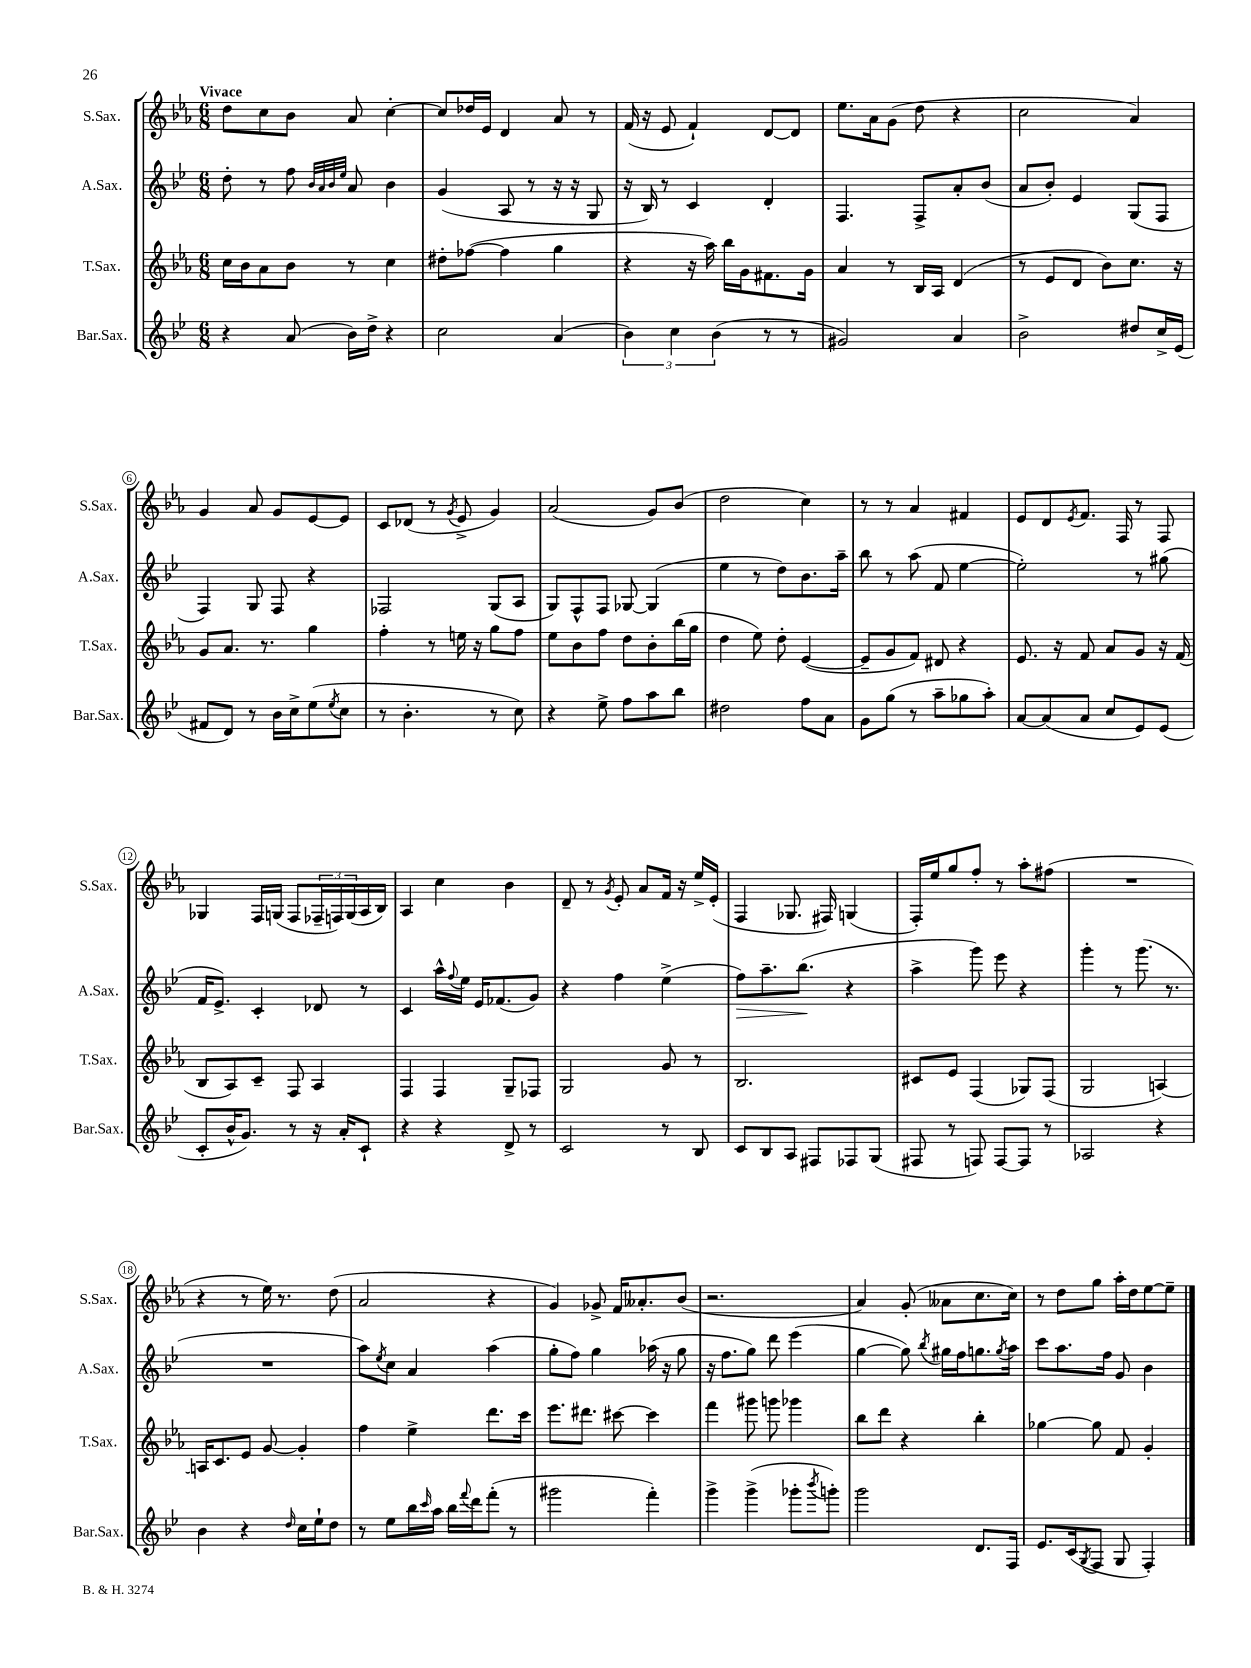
<<
\new StaffGroup <<
\new Staff = "s0" \with { instrumentName = "S.Sax." shortInstrumentName = "S.Sax." } {
    \clef treble \key ees \major \numericTimeSignature \time 6/8 \tempo "Vivace"
    d''8 c''8 bes'8 aes'8 c''4~-. |
    c''8 des''16 ees'16 d'4 aes'8 r8 |
    f'16( r16 ees'8 f'4-!) d'8~ d'8 |
    ees''8. aes'16 g'8( d''8 r4 |
    c''2 aes'4) |
    g'4 aes'8 g'8 ees'8~ ees'8 |
    c'8 des'8( r8 \acciaccatura { g'8 } ees'8-> g'4) |
    aes'2( g'8) bes'8( |
    d''2 c''4) |
    r8 r8 aes'4 fis'4 |
    ees'8 d'8 \acciaccatura { ees'8 } f'8. f16 r8 f8 |
    ges4 f16 g16( f8 \tuplet 3/2 { fes16-- f16) g16( } aes16 bes16) |
    aes4 c''4 bes'4 |
    d'8-- r8 \acciaccatura { g'8 } ees'8-. aes'8 f'16 r16 ees''16-> ees'16-.( |
    f4 ges8. fis16) g4( |
    f16-.) ees''16 g''8 f''8-. r8 aes''8-. fis''8( |
    R2. |
    r4 r8 ees''16) r8. d''8( |
    aes'2 r4 |
    g'4) ges'8-> f'16 aeses'8.-. bes'8( |
    r2. |
    aes'4) g'8-.( aeses'8 c''8. c''16) |
    r8 d''8 g''8 aes''16-. d''16 ees''8~ ees''8-- \bar "|." |
}
\new Staff = "s1" \with { instrumentName = "A.Sax." shortInstrumentName = "A.Sax." } {
    \clef treble \key bes \major \numericTimeSignature \time 6/8
    d''8-. r8 f''8 \grace { bes'32 a'32 bes'32 ees''32 } a'8 bes'4 |
    g'4( a8 r8 r16 r16 g8 |
    r16 bes16) r8 c'4 d'4-. |
    f4. f8-> a'8-. bes'8( |
    a'8 bes'8-.) ees'4 g8( f8 |
    f4) g8 f8 r4 |
    fes2 g8( a8 |
    g8) f8-^ f8 ges8~ ges4( |
    ees''4 r8 d''8) bes'8. a''16-- |
    bes''8 r8 a''8( f'8 ees''4~ |
    ees''2-.) r8 gis''8( |
    f'16 ees'8.->) c'4-. des'8 r8 |
    c'4 a''16-^ \appoggiatura { f''8 } ees''16 ees'16 fes'8.( g'8) |
    r4 f''4 ees''4->( |
    f''8\>) a''8.-- bes''8.\!( r4 |
    a''4-> g'''8) ees'''8 r4 |
    g'''4-. r8 g'''8.( r8. |
    R2. |
    a''8) \acciaccatura { ees''8 } c''8 a'4 a''4( |
    g''8-. f''8) g''4 aes''16( r16 g''8 |
    r16 f''8. g''8) d'''8 ees'''4( |
    g''4~ g''8) \acciaccatura { bes''8 } gis''16 f''16 g''8. \acciaccatura { g''8 } a''16 |
    c'''8 a''8. f''16 g'8 bes'4 \bar "|." |
}
\new Staff = "s2" \with { instrumentName = "T.Sax." shortInstrumentName = "T.Sax." } {
    \clef treble \key ees \major \numericTimeSignature \time 6/8
    c''16 bes'16 aes'8 bes'8 r8 c''4 |
    dis''8-. fes''8~( fes''4 g''4 |
    r4 r16 aes''16) bes''16 g'16 fis'8. g'16 |
    aes'4 r8 bes16 aes16 d'4( |
    r8 ees'8 d'8 bes'8) c''8. r16 |
    g'8 aes'8. r8. g''4 |
    f''4-. r8 e''16 r16 g''8 f''8 |
    ees''8 bes'8 f''8 d''8 bes'8-. bes''16( g''16 |
    d''4 ees''8) d''8-. ees'4~( |
    ees'8-- g'8 f'8) dis'8 r4 |
    ees'8. r16 f'8 aes'8 g'8 r16 f'16( |
    bes8 aes8) c'8-- f8 aes4 |
    f4 f4 g8-- fes8 |
    g2 g'8 r8 |
    bes2. |
    cis'8 ees'8 f4( ges8) f8( |
    g2 a4~) |
    a16 c'8. ees'8 g'8~ g'4-. |
    f''4 ees''4-> d'''8. c'''16 |
    ees'''8. dis'''8. cis'''8~ cis'''4 |
    f'''4 gis'''8 g'''8 ges'''4 |
    bes''8 d'''8 r4 bes''4-. |
    ges''4~ ges''8 f'8 g'4-. \bar "|." |
}
\new Staff = "s3" \with { instrumentName = "Bar.Sax." shortInstrumentName = "Bar.Sax." } {
    \clef treble \key bes \major \numericTimeSignature \time 6/8
    r4 a'8( bes'16) d''16-> r4 |
    c''2 a'4( |
    \tuplet 3/2 { bes'4) c''4 bes'4( } r8 r8 |
    gis'2) a'4 |
    bes'2-> dis''8 c''16-> ees'16( |
    fis'8 d'8) r8 bes'16 c''16-> ees''8( \acciaccatura { ees''8 } c''8 |
    r8 bes'4.-. r8 c''8) |
    r4 ees''8-> f''8 a''8 bes''8 |
    dis''2 f''8 a'8 |
    g'8 g''8( r8 a''8-- ges''8 a''8-.) |
    a'8~ a'8( a'8 c''8 ees'8) ees'8( |
    c'8-. bes'16-^ g'8.) r8 r16 a'16-. c'8-! |
    r4 r4 d'8-> r8 |
    c'2 r8 bes8 |
    c'8 bes8 a8 fis8 fes8 g8( |
    fis8 r8 f8) f8~ f8 r8 |
    aes2 r4 |
    bes'4 r4 \grace { d''16 } c''16 ees''16-! d''8 |
    r8 ees''8 bes''16 \grace { c'''16 } a''16 bes''16 \appoggiatura { f'''8 } d'''16 f'''8-.( r8 |
    gis'''2 f'''4-.) |
    g'''4-> g'''4->( ges'''8-. \acciaccatura { bes'''8 } g'''8-.) |
    g'''2 d'8. f16 |
    ees'8. c'16( \acciaccatura { g8 } f8 g8 f4-.) \bar "|." |
}
>>
>>
\layout { \context { \Score \override BarNumber.stencil = #(make-stencil-circler 0.1 0.3 ly:text-interface::print) } }
